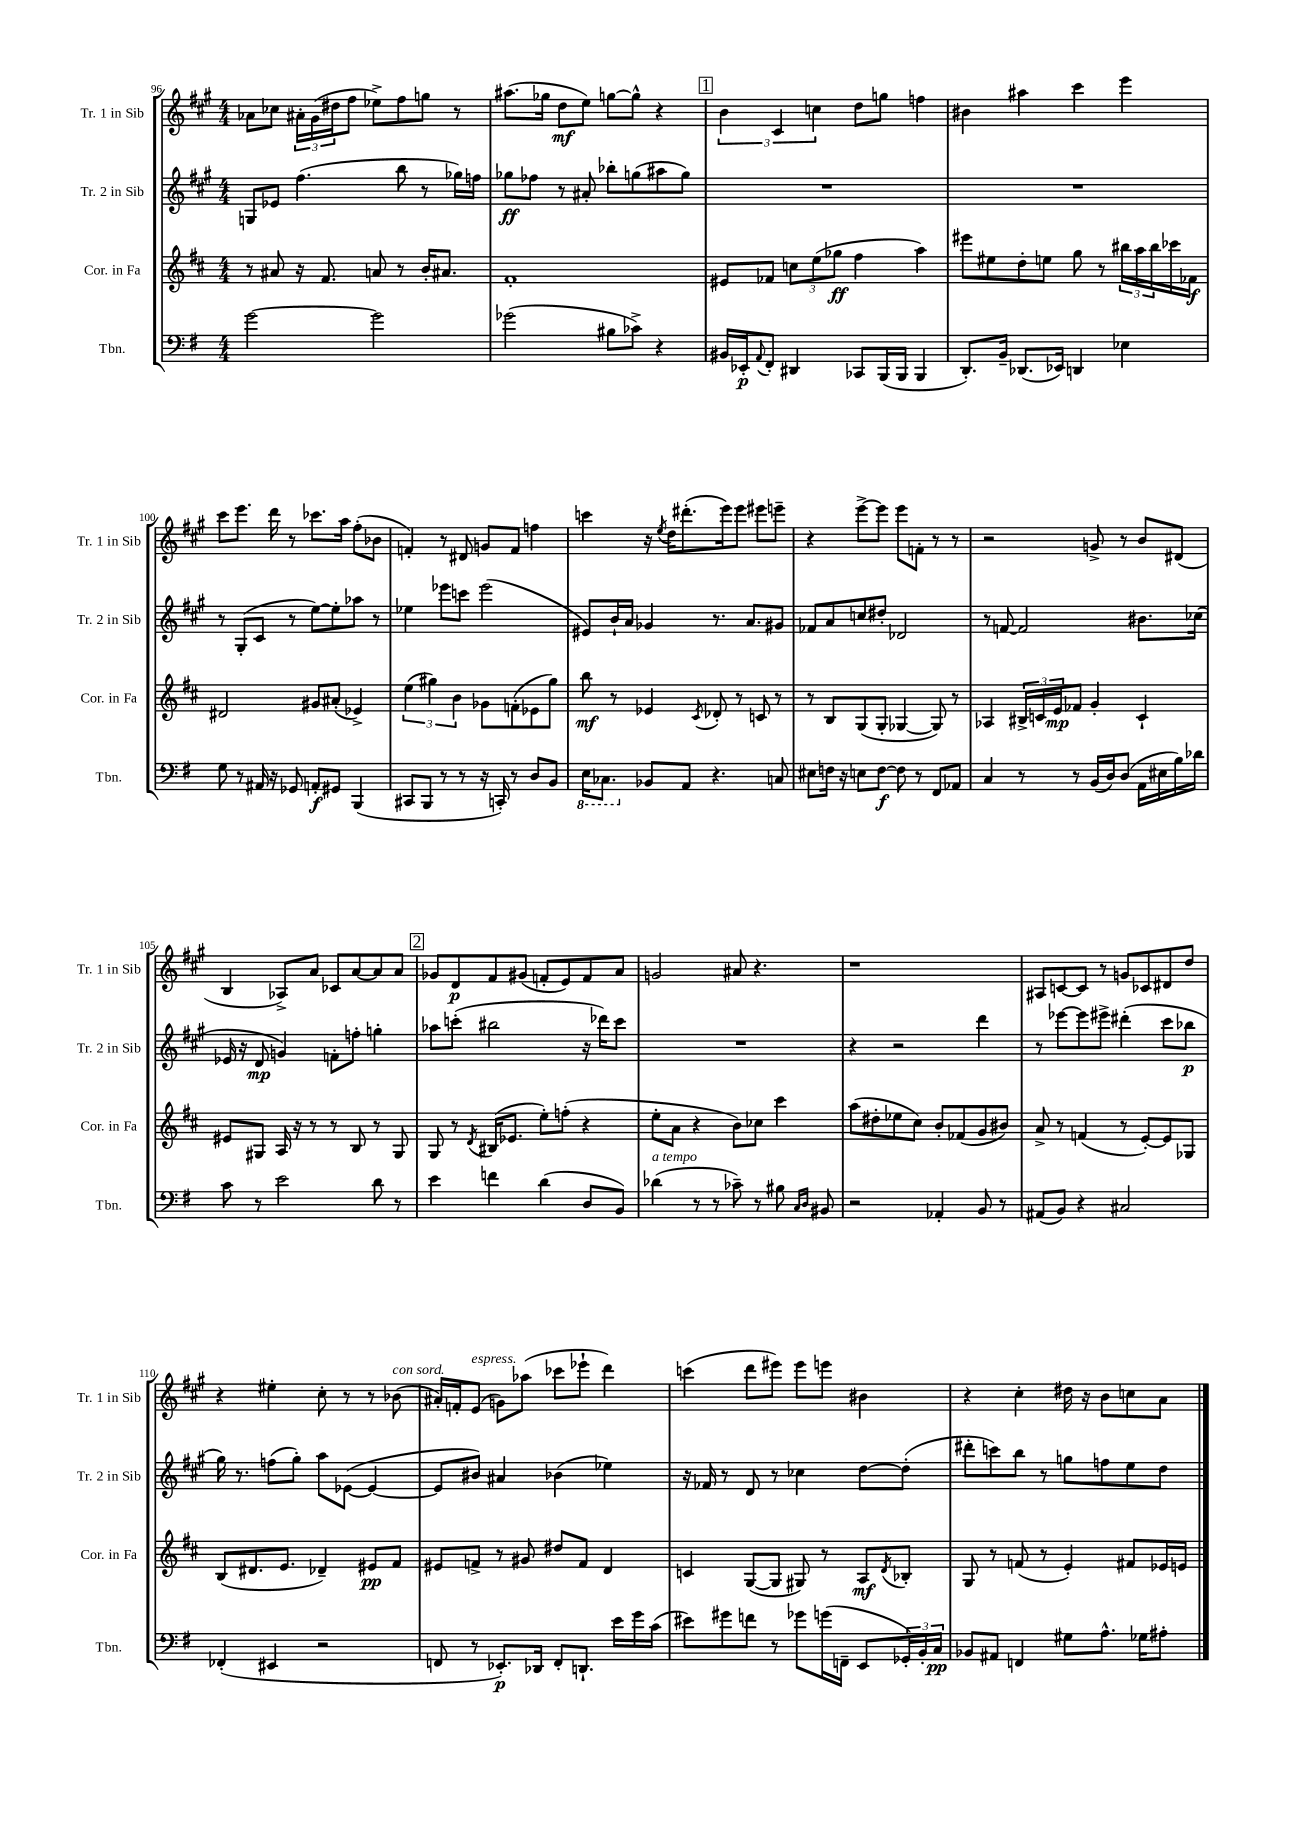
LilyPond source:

<<
\new StaffGroup <<
\new Staff = "s0" \with { instrumentName = "Tr. 1 in Sib" shortInstrumentName = "Tr. 1 in Sib" } {
    \clef treble \key a \major \numericTimeSignature \time 4/4
    aes'8 ces''8 \tuplet 3/2 { ais'16-. gis'16( dis''16 } fis''8 ees''8->) fis''8 g''8 r8 |
    ais''8.( ges''16 d''8\mf e''8) g''8~ g''8-^ r4 |
    \mark \markup { \box "1" } \tuplet 3/2 { b'4 cis'4 c''4 } d''8 g''8 f''4 |
    bis'4 ais''4 cis'''4 e'''4 |
    cis'''8 e'''8. d'''16 r8 ces'''8. a''16 fis''8-.( bes'8 |
    f'4-.) r8 dis'8 g'8 f'8 f''4 |
    c'''4 r16 \acciaccatura { e''8 } d''16 dis'''8.-.( e'''16) e'''8 eis'''8 e'''8-- |
    r4 e'''8~-> e'''8 e'''8 f'8-. r8 r8 |
    r2 g'8-> r8 b'8 dis'8( |
    b4 aes8->) a'8 ces'8 a'8~ a'8 a'8 |
    \mark \markup { \box "2" } ges'8 d'8\p fis'8 gis'8( f'8-. e'8) f'8 a'8 |
    g'2 ais'8 r4. |
    r1 |
    ais8 c'8~ c'8 r8 g'8 ces'8 dis'8 d''8 |
    r4 eis''4-. cis''8-. r8 r8 bes'8^\markup { \italic "con sord." }( |
    ais'16-.) f'16-. e'8^\markup { \italic "espress." }( g'8) aes''8( ces'''8 ees'''8-! d'''4) |
    c'''4( d'''8 eis'''8) eis'''8 e'''8 bis'4 |
    r4 cis''4-. dis''16 r16 b'8 c''8 a'8 \bar "|." |
}
\new Staff = "s1" \with { instrumentName = "Tr. 2 in Sib" shortInstrumentName = "Tr. 2 in Sib" } {
    \clef treble \key a \major \numericTimeSignature \time 4/4
    g8 ees'8 fis''4.( b''8 r8 ges''16) f''16 |
    ges''8\ff fes''8 r8 ais'8-. bes''8-. g''8( ais''8 g''8) |
    \mark \markup { \box "1" } R1 |
    R1 |
    r8 gis8-.( cis'8 r8 e''8~) e''8-. aes''8 r8 |
    ees''4 ees'''8 c'''8 ees'''2( |
    eis'8) b'16-! a'16 ges'4 r8. a'8. gis'8 |
    fes'8 a'8 c''8 dis''8-. des'2 |
    r8 f'8~ f'2 bis'8. ces''16( |
    ees'16 r16 d'8\mp g'4) f'8-. f''8-. g''4-. |
    \mark \markup { \box "2" } aes''8 c'''8-.( bis''2 r16 des'''16) c'''8 |
    R1 |
    r4 r2 d'''4 |
    r8 ees'''8~ ees'''8 eis'''8-> dis'''4-.( cis'''8 bes''8\p |
    gis''16) r8. f''8( gis''8-.) a''8 ees'8~( ees'4~ |
    ees'8 bis'8) ais'4 bes'4( ees''4) |
    r16 fes'16 r8 d'8 r8 ces''4 d''8~ d''8-.( |
    dis'''8-. c'''8) b''8 r8 g''8 f''8 e''8 d''8 \bar "|." |
}
\new Staff = "s2" \with { instrumentName = "Cor. in Fa" shortInstrumentName = "Cor. in Fa" } {
    \clef treble \key d \major \numericTimeSignature \time 4/4
    r8 ais'8 r16 fis'8. a'8 r8 b'16-. ais'8. |
    fis'1-. |
    \mark \markup { \box "1" } eis'8 fes'8 \tuplet 3/2 { c''8 e''8( ges''8\ff } fis''4 a''4) |
    eis'''8 eis''8 d''8-. e''8 g''8 r8 \tuplet 3/2 { bis''16 a''16 bis''16 } ces'''16 fes'16\f |
    dis'2 gis'8 ais'8-.( ees'4->) |
    \tuplet 3/2 { e''4( gis''4) b'4 } ges'8 f'8-.( ees'8 gis''8) |
    b''8\mf r8 ees'4 \acciaccatura { cis'8 } des'8-. r8 c'8 r8 |
    r8 b8 g8( g8-. ges4~ ges8) r8 |
    aes4 \tuplet 3/2 { bis16-> c'16 e'16\mp } fes'8 g'4-. c'4-! |
    eis'8 gis8 a16 r16 r8 r8 b8 r8 gis8 |
    \mark \markup { \box "2" } g8 r8 \acciaccatura { d'8 } bis16( ees'8. e''8-.) f''8-.( r4 |
    e''8-. a'8 r4 b'8) ces''8 cis'''4 |
    a''8( dis''8-. ees''8 cis''8) b'8-. fes'8( g'8 bis'8) |
    a'8-> r8 f'4( r8 e'8~-.) e'8 ges8 |
    b8( dis'8. e'8. des'4--) eis'8\pp fis'8 |
    eis'8 f'8-> r8 gis'8 dis''8 f'8 d'4 |
    c'4 g8~( g8 gis8) r8 a8\mf \acciaccatura { d'8 } bes8-. |
    g8 r8 f'8( r8 e'4-.) fis'8 ees'16 e'16 \bar "|." |
}
\new Staff = "s3" \with { instrumentName = "Tbn." shortInstrumentName = "Tbn." } {
    \clef bass \key g \major \numericTimeSignature \time 4/4
    g'2~ g'2 |
    ges'2( bis8 ces'8->) r4 |
    \mark \markup { \box "1" } bis,16 ees,16-.\p \appoggiatura { a,8 } fis,8-. dis,4 ces,8 b,,16( b,,16 b,,4 |
    d,8.-.) b,16-- des,8.( ees,16) d,4 ees4 |
    g8 r8 ais,16 r16 ges,8 a,8-.\f gis,8 b,,4( |
    cis,8 b,,8 r8 r8 r16 c,16-.) r8 d8 b,8 |
    \ottava #-1 e,16 ces,8. \ottava #0 bes,8 a,8 r4. c!8 |
    eis8 f16 r16 e8 f8~\f f8 r8 fis,8 aes,8 |
    c4 r8 r8 b,16( d16) d8( a,16 eis16 b16) des'16 |
    c'8 r8 e'2 d'8 r8 |
    \mark \markup { \box "2" } e'4 f'4 d'4( d8 b,8) |
    des'4^\markup { \italic "a tempo" }( r8 r8 ces'8--) r8 bis8 \grace { c16 d16 } bis,8 |
    r2 aes,4-. b,8 r8 |
    ais,8( b,8) r4 cis2 |
    fes,4-.( eis,4 r2 |
    f,8 r8 ees,8.-.\p) des,16 f,8-. d,8.-! e'16 g'16 c'16( |
    eis'8) gis'8 f'8 r8 ges'8 g'16( f,16-- e,8 \tuplet 3/2 { ges,16-.) b,16-. c16\pp } |
    bes,8 ais,8 f,4 gis8 a8.-^ ges16 ais8-. \bar "|." |
}
>>
>>
\layout { \context { \Score currentBarNumber = #96 } }
